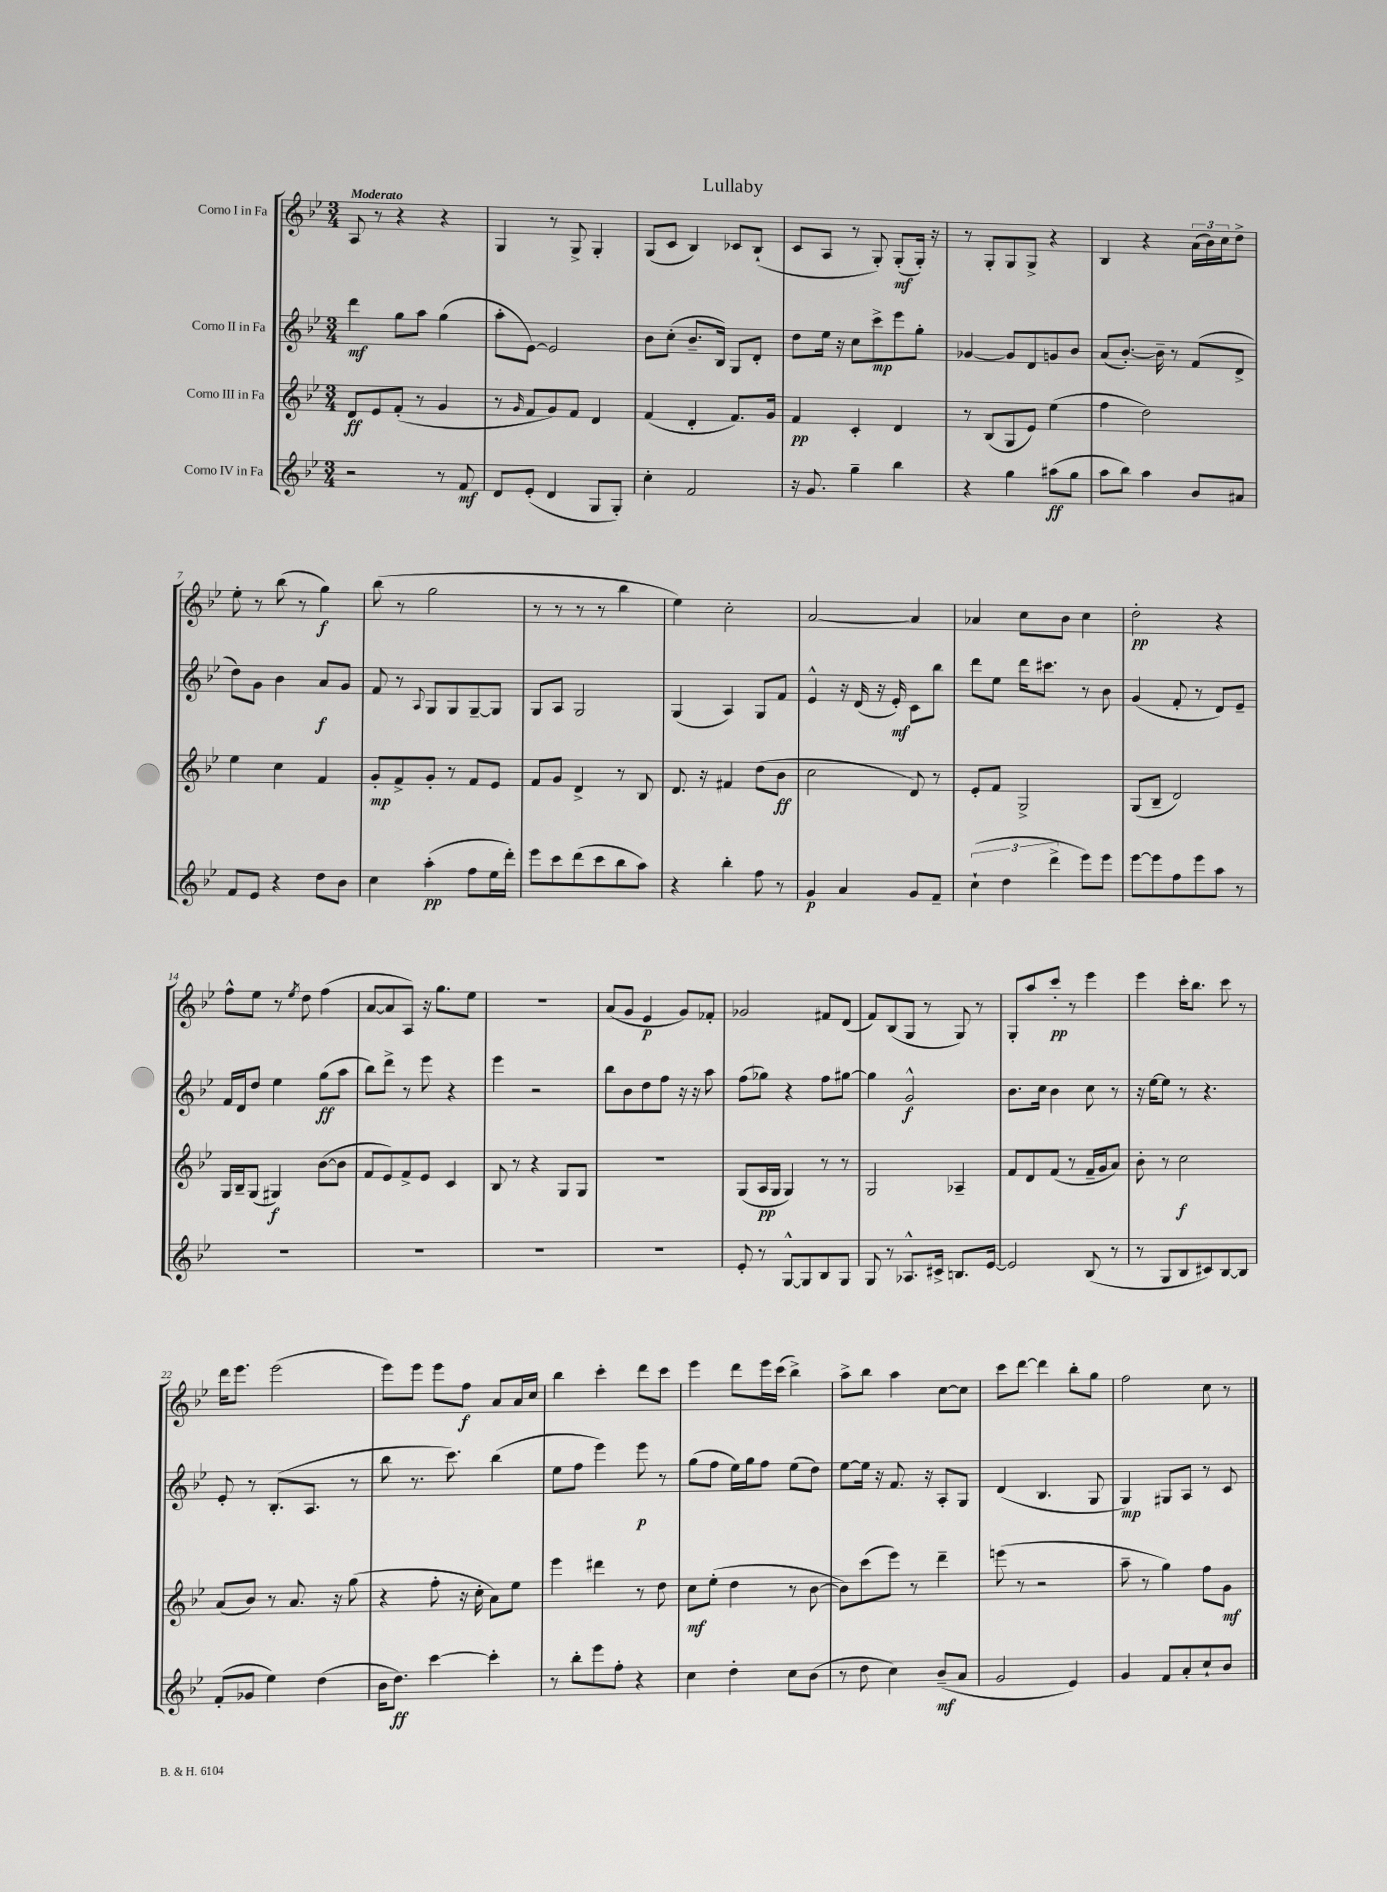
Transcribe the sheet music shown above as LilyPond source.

\header { title = "Lullaby" }
<<
\new StaffGroup <<
\new Staff = "s0" \with { instrumentName = "Corno I in Fa" } {
    \clef treble \key bes \major \numericTimeSignature \time 3/4 \tempo "Moderato"
    a8 r8 r4 r4 |
    g4 r8 g8-> g4-. |
    g8( c'8 bes4) ces'8 bes8-!( |
    c'8 a8 r8 g8-.) g8-.\mf( g16-.) r16 |
    r8 g8-. g8 g8-> r4 |
    bes4 r4 \tuplet 3/2 { a'16( bes'16) c''16 } d''8-> |
    ees''8-. r8 bes''8( r8 g''4\f) |
    bes''8( r8 g''2 |
    r8 r8 r8 r8 bes''4 |
    ees''4) c''2-. |
    a'2~ a'4 |
    aes'4 c''8 bes'8 c''4 |
    d''2-.\pp r4 |
    f''8-^ ees''8 r8 \acciaccatura { ees''8 } d''8 f''4( |
    a'8~ a'8 a8) r16 g''8. ees''8 |
    R2. |
    a'8( g'8 ees'4\p g'8) fes'8-. |
    ges'2 fis'8 d'8( |
    f'8) bes8( g8 r8 g8) r8 |
    g8-. a''8 c'''8-.\pp r8 ees'''4 |
    ees'''4 c'''16-. bes''8. c'''8 r8 |
    d'''16 ees'''8. ees'''2( |
    ees'''8) ees'''8 ees'''8 f''8\f a'8 a'16 c''16 |
    bes''4 c'''4-. d'''8 c'''8 |
    ees'''4 d'''8 ees'''16 c'''16( bes''4->) |
    a''8-> bes''8 a''4 c''8~ c''8 |
    c'''8 d'''8~ d'''4 bes''8-. g''8 |
    f''2 c''8 r8 \bar "|." |
}
\new Staff = "s1" \with { instrumentName = "Corno II in Fa" } {
    \clef treble \key bes \major \numericTimeSignature \time 3/4
    d'''4\mf g''8 a''8 g''4( |
    a''8-. ees'8~) ees'2 |
    bes'8 c''8-.( bes'8.-- bes16) g8 d'8-. |
    d''8 ees''16 r16 c''8 c'''8->\mp ees'''8 g''8-. |
    ges'4~ ges'8 d'8 g'8 bes'8 |
    a'8( bes'8.~-.) bes'16-- r8 f'8( d'8-> |
    d''8) g'8 bes'4 a'8\f g'8 |
    f'8 r8 \appoggiatura { a8 } g8 g8 g8~-- g8 |
    g8 a8 g2 |
    g4( a4) g8 f'8 |
    ees'4-^ r16 d'16( r16 ees'16-.\mf) c'8 bes''8 |
    d'''8 ees''8 d'''16 cis'''8. r8 bes'8 |
    g'4( f'8-. r8 d'8) ees'8-- |
    f'16 d'16 d''8 ees''4 g''8\ff( a''8 |
    bes''8) d'''8-> r8 ees'''8 r4 |
    ees'''4 r2 |
    bes''8 bes'8 d''8 f''8 r16 r16 a''8 |
    f''8( ges''8) r4 f''8 gis''8~ |
    gis''4 g'2-^\f |
    bes'8. c''16 bes'4 c''8 r8 |
    r16 ees''16~ ees''8 r8 r4. |
    ees'8-. r8 bes8.-.( a8. r8 |
    bes''8 r8. c'''8.) bes''4( |
    ees''8 f''8 ees'''4) ees'''8\p r8 |
    g''8( f''8 ees''16) g''16 f''8 ees''8( d''8) |
    ees''8~ ees''16 r16 f'8. r16 a8-. g8 |
    d'4( bes4. g8 |
    g4\mp) gis8 a8 r8 c'8 \bar "|." |
}
\new Staff = "s2" \with { instrumentName = "Corno III in Fa" } {
    \clef treble \key bes \major \numericTimeSignature \time 3/4
    d'8\ff ees'8 f'8-.( r8 g'4 |
    r8 \grace { g'16 } f'8 g'8) f'8 d'4 |
    f'4( d'4-. f'8.) g'16 |
    f'4\pp c'4-. d'4 |
    r8 bes8( g8 ees'8) ees''4( |
    f''4 d''2) |
    ees''4 c''4 f'4 |
    g'8-.\mp f'8-> g'8-. r8 f'8 ees'8 |
    f'8 g'8 d'4-> r8 bes8 |
    d'8. r16 fis'4 d''8( bes'8\ff |
    c''2 d'8) r8 |
    ees'8-. f'8 g2-> |
    g8( bes8-- d'2) |
    g16 bes16-- g8( gis4\f) bes'8~( bes'8 |
    f'8 ees'8) f'8-> ees'8 c'4 |
    bes8 r8 r4 g8 g8 |
    R2. |
    g8( a16\pp g16 g4) r8 r8 |
    g2 aes4-- |
    f'8 d'8 f'8( r8 f'16-- g'16 a'8) |
    bes'8-. r8 c''2\f |
    a'8( bes'8) r8 a'8. r16 g''8( |
    r4 f''8-. r16 c''16-. a'8) ees''8 |
    ees'''4 dis'''4 r8 d''8 |
    c''8\mf ees''8-.( d''4 r8 bes'8~ |
    bes'8) c'''8( ees'''8) r8 d'''4-- |
    e'''8( r8 r2 |
    a''8-- r8 g''4) f''8 g'8\mf \bar "|." |
}
\new Staff = "s3" \with { instrumentName = "Corno IV in Fa" } {
    \clef treble \key bes \major \numericTimeSignature \time 3/4
    r2 r8 f'8\mf |
    d'8 ees'8-.( d'4 g8 g8-.) |
    c''4-. f'2 |
    r16 g'8. g''4-- bes''4 |
    r4 g''4 ais''8\ff( g''8 |
    a''8 bes''8) a''4 bes'8 ais'8 |
    f'8 ees'8 r4 d''8 bes'8 |
    c''4 a''4-.\pp( f''8 ees''16 d'''16-.) |
    ees'''8 c'''8 d'''8( c'''8 bes''8 a''8) |
    r4 bes''4-. f''8 r8 |
    g'4\p a'4 g'8 f'8-- |
    \tuplet 3/2 { c''4-!( d''4 d'''4-> } ees'''8) ees'''8 |
    ees'''8~ ees'''8 f''8 ees'''8 a''8 r8 |
    R2. |
    R2. |
    R2. |
    R2. |
    ees'8-. r8 g8~-^ g8 bes8 g8 |
    g8 r8 aes8.-^ cis'16-> b8. ees'16~ |
    ees'2 bes8( r8 |
    r8 g8 bes8 cis'8) bes8~ bes8 |
    f'8-.( ges'8 ees''4) d''4( |
    bes'16 d''8.\ff) c'''4~ c'''4-. |
    r8 bes''8-. ees'''8 f''8-. r4 |
    c''4 d''4-. c''8 bes'8( |
    r8 d''8 c''4) bes'8--\mf( a'8 |
    g'2 ees'4) |
    g'4 f'8 a'8-. c''8-! bes'8 \bar "|." |
}
>>
>>
